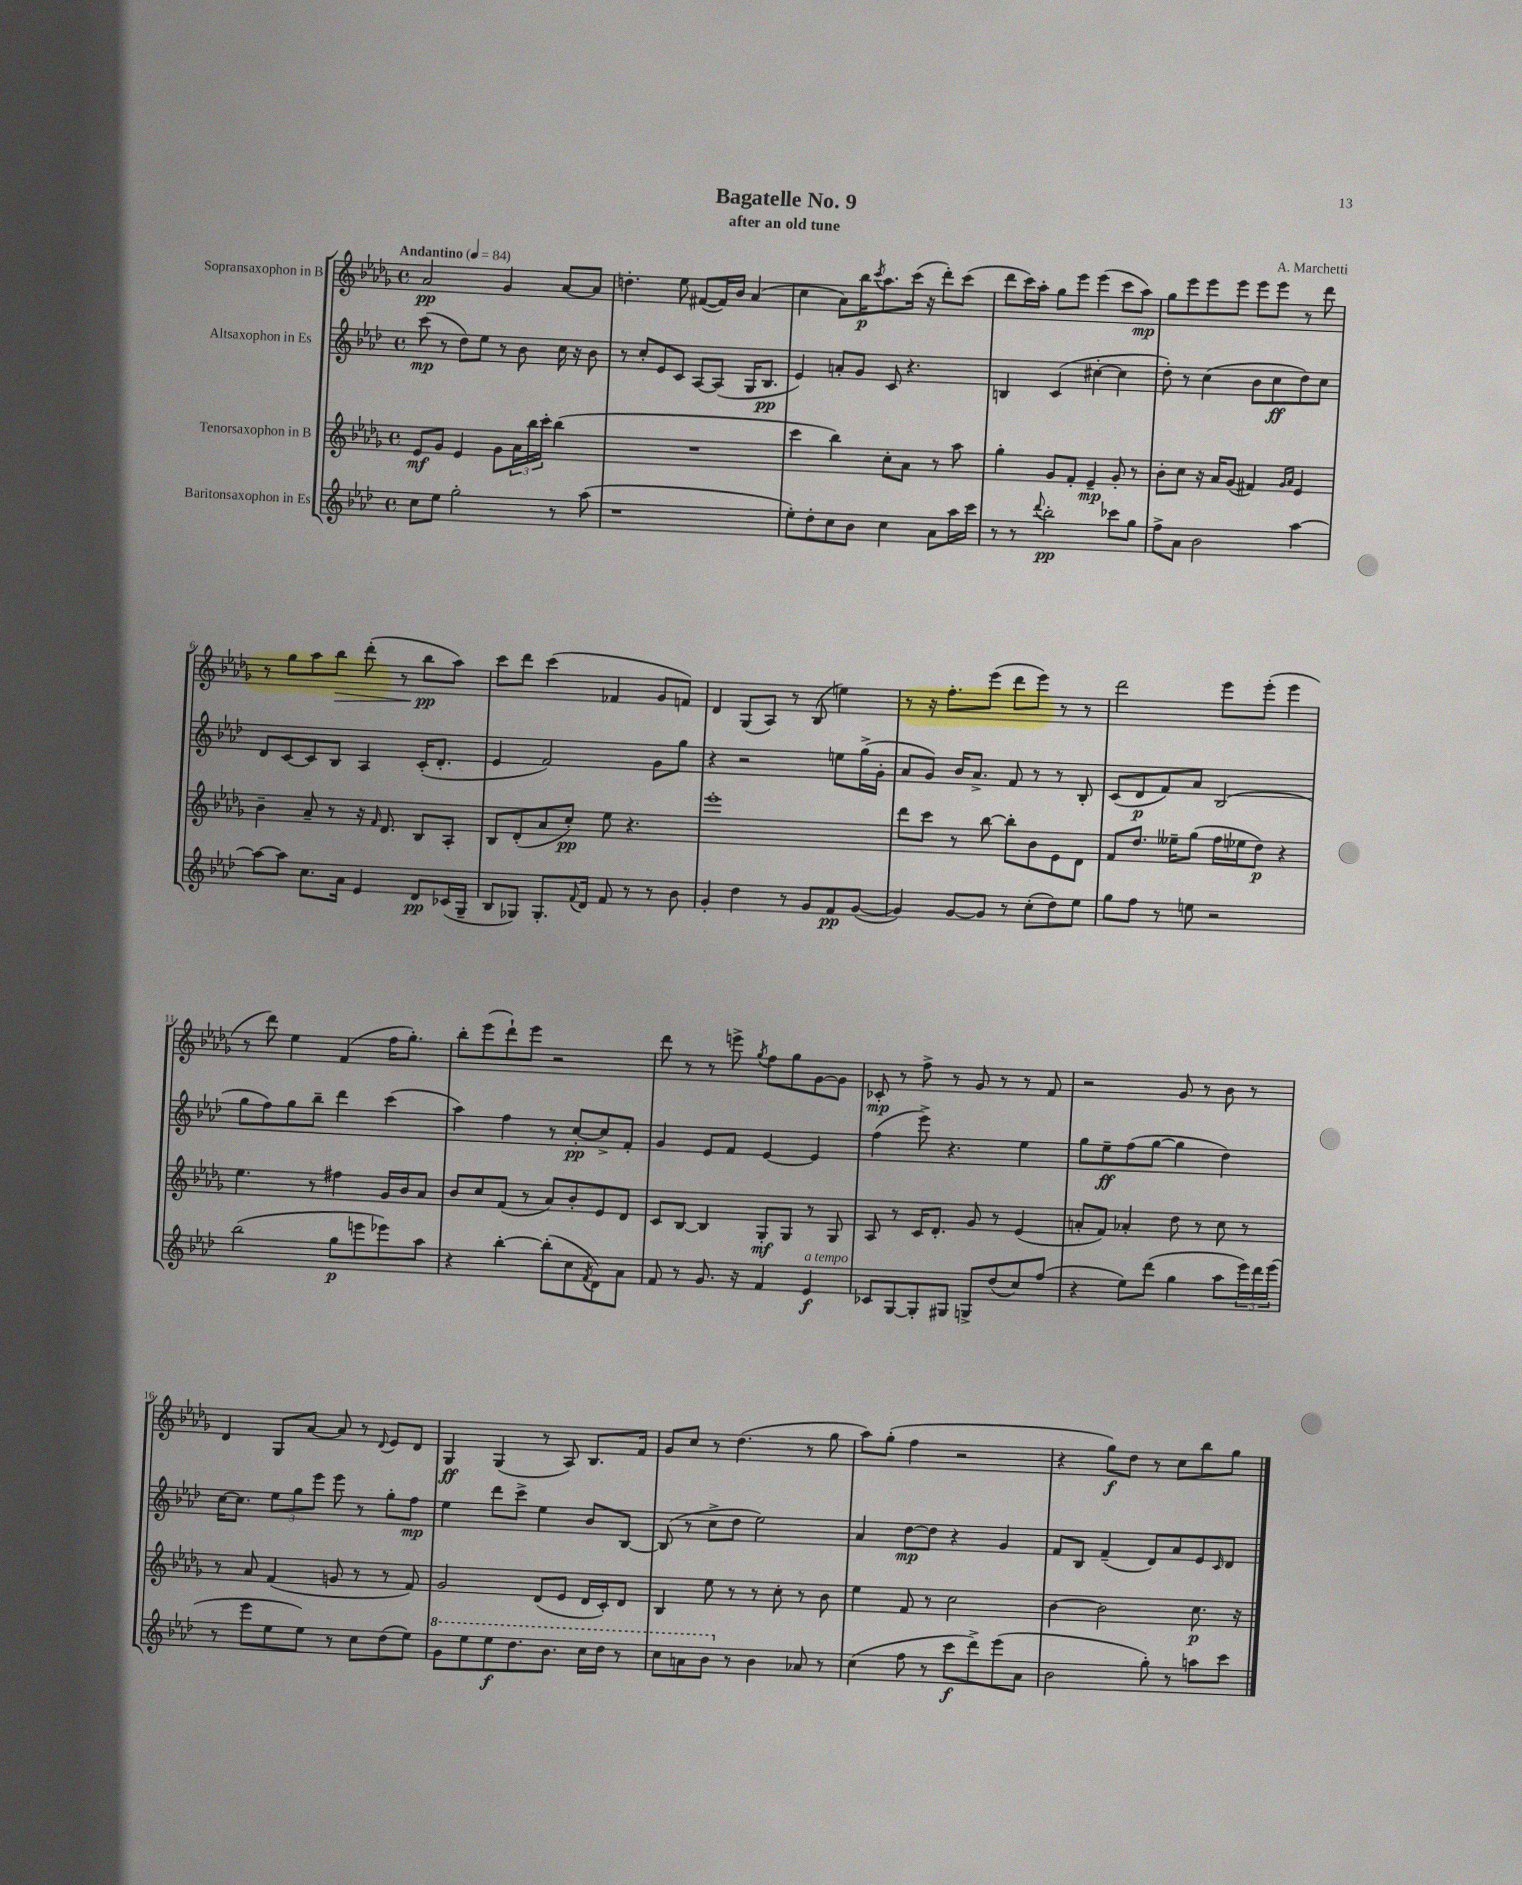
\header { title = "Bagatelle No. 9" composer = "A. Marchetti" subtitle = "after an old tune" }
<<
\new StaffGroup <<
\new Staff = "s0" \with { instrumentName = "Sopransaxophon in B" } {
    \clef treble \key des \major \defaultTimeSignature \time 4/4 \tempo "Andantino" 4 = 84
    aes'2\pp ges'4 aes'8~ aes'8 |
    d''4.-. ees''8 fis'8~( fis'16) bes'16 aes'4( |
    c''4 aes'8) bes''16\p \acciaccatura { c'''8 } aes''8. c'''16( r16 des'''8-.) c'''8( |
    des'''8 c'''16) aes''16-. ges''8 ees'''8 ees'''4( c'''8 aes''8\mp) |
    ges''8 ees'''8 ees'''8 ees'''8 ees'''8 ees'''8 r8 des'''8 |
    r8 ges''8 aes''8 bes''8\> des'''8-.( r8 bes''8\pp\! aes''8) |
    c'''8 des'''8 c'''4( fes'4 ges'8 f'8) |
    des'4 ges8( aes8) r8 bes8( e''4) |
    r8 r16 f''8.-. ees'''8( des'''8 ees'''8) r8 r8 |
    des'''2 ees'''8 ees'''8-.( ees'''4 |
    r8 des'''8) ees''4 f'4( f''16 ges''8.-.) |
    bes''8-. ees'''8( des'''8-!) ees'''8 r2 |
    des'''8 r8 r8 e'''8-> \acciaccatura { ges''8 } f''8 ges''8 ges'8~ ges'8 |
    ces'8-.\mp r8 f''8-> r8 ges'8 r8 r8 f'8 |
    r2 ges'8 r8 bes'8 r8 |
    des'4 ges8 aes'8~ aes'8 r8 \appoggiatura { des'8 } ees'8 des'8 |
    ges4\ff ges4( r8 aes8) bes8. f'16 |
    ges'8 c''8 r8 des''4.( r8 ges''8 |
    aes''8) ges''8-.( f''4 r2 |
    r4 ges''8\f) des''8 r8 c''8 bes''8 ges''8 \bar "|." |
}
\new Staff = "s1" \with { instrumentName = "Altsaxophon in Es" } {
    \clef treble \key aes \major \defaultTimeSignature \time 4/4
    c'''8\mp( r8 des''8) ees''8 r8 bes'8 c''16 r16 bes'8 |
    r8 c''8-. ees'8 c'8 aes8~ aes8( g16 bes8.\pp |
    ees'4) a'8-. g'8 c'8 r4. |
    b4 c'4( cis''4~-. cis''4 |
    des''8-.) r8 c''4( bes'8 c''8\ff des''8) c''8 |
    des'8 c'8~ c'8 bes8 aes4 c'16-.( des'8.-. |
    ees'4 f'2) g'8 g''8 |
    r4 r2 e''8 g''16->( g'16-. |
    aes'8 g'8) bes'16 aes'8.-> f'8 r8 r8 bes8-. |
    c'8( des'8\p f'8) aes'8 bes2( |
    g''8 f''8) g''8 bes''8-- des'''4 c'''4( |
    aes''4) f''4 r8 c''8~-.\pp c''8-> f'8-. |
    g'4 ees'8 f'8 ees'4~ ees'4 |
    f''4( ees'''8->) r4. ees''4 |
    g''8 ees''8--\ff f''8( g''8~ g''4 des''4) |
    c''16~ c''8. \tuplet 3/2 { ees''8 g''8 ees'''8 } ees'''8 r8 g''8-. f''8\mp |
    ees''4 des'''8 c'''8-> ees''4 bes'8 bes8~ |
    bes8( r8 c''8-> des''8 ees''2) |
    aes'4 des''8~\mp des''8 r4 g'4 |
    f'8 bes8 f'4--( des'8) aes'8 ees'8 \grace { c'16 } des'8 \bar "|." |
}
\new Staff = "s2" \with { instrumentName = "Tenorsaxophon in B" } {
    \clef treble \key des \major \defaultTimeSignature \time 4/4
    ees'8\mf ges'8 ees'4 ges'8 \tuplet 3/2 { aes'16 bes''16 c'''16-. } bes''4( |
    R1 |
    c'''4 bes''4) c''8-. aes'8 r8 aes''8 |
    ges''4-. ges'8 f'8-. ees'4--\mp ges'8-. r8 |
    bes'8-. c''8 r16 aes'16 ges'8( fis'4) \grace { ges'16 aes'16 } ees'4 |
    bes'4-- aes'8-- r8 r16 \grace { f'16 } des'8. bes8 aes8-. |
    bes8 des'8-.( aes'8 c''8-.\pp) ees''8 r4. |
    ees'''1-. |
    des'''8 c'''8 r8 bes''8~ bes''8-. bes'8 ees'8 des'8 |
    f'8 des''8. eeses''16-- ges''8( f''16 ees''16 des''8\p) r4 |
    ees''4. r8 fis''4 ges'16 bes'16 aes'8 |
    bes'8 c''8 f'8( r8 aes'8) bes'8-. ees'8 des'8 |
    c'8 bes8~ bes4 ges8-.\mf ges8 r8 ges8 |
    aes8 r8 c'16 des'8.-. ges'8 r8 ees'4( |
    a'8-. f'8) aes'4-. des''8 r8 c''8 r8 |
    r8 aes'8 f'4( g'8 r8 r8 f'8) |
    ges'2 des'8( ees'8 des'16 c'16-.) des'8 |
    bes4 ees''8 r8 r8 c''8-. r8 bes'8 |
    ees''4 f'8 r8 c''2 |
    bes'4~ bes'2 c''8.\p r16 \bar "|." |
}
\new Staff = "s3" \with { instrumentName = "Baritonsaxophon in Es" } {
    \clef treble \key aes \major \defaultTimeSignature \time 4/4
    c''8 ees''8 g''2-. r8 aes''8( |
    r1 |
    ees''8-.) des''8-. c''8 bes'8 c''4 aes'8 aes''16 c'''16 |
    r8 r8 \appoggiatura { des'''8 } bes''2-.\pp ces'''8 g''8 |
    f''8-> aes'8 bes'2 aes''4~ |
    aes''8~ aes''8 c''8. aes'16 ees'4 des'8\pp ces'16( g16-- |
    bes8 ges8) ges8.-. \appoggiatura { f'8 } des'16 f'8 r8 r8 bes'8 |
    g'4-. des''4 r8 g'8 f'8\pp g'8~( |
    g'4) g'8~ g'8 r8 c''8-.( des''8) ees''8 |
    g''8 f''8 r8 e''8 r2 |
    bes''2( g''8\p e'''8 ees'''8) aes''8 |
    r4 bes''4~-. bes''8-.( c''8 \acciaccatura { f'8 } des'8) aes'8 |
    f'8 r8 g'8. r16 f'4 ees'4\f^\markup { \italic "a tempo" } |
    ces'8 g8~ g8-. gis8 g8-> des''8( c''8) f''8( |
    r4 ees''8) des'''8( g''4 aes''8 \tuplet 3/2 { ees'''16) des'''16 ees'''16( } |
    r8 ees'''8 ees''8 ees''8) r8 c''8 des''8( ees''8) |
    \ottava #1 g''8 ees'''8 ees'''8\f des'''8. bes''8. c'''16 des'''16 r8 |
    c'''8 a''8 bes''8 \ottava #0 r8 bes'4 aes'!8 r8 |
    c''4( f''8 r8 c'''8\f des'''8->) ees'''8( aes'8 |
    bes'2 g''8-.) r8 a''8 c'''8 \bar "|." |
}
>>
>>
